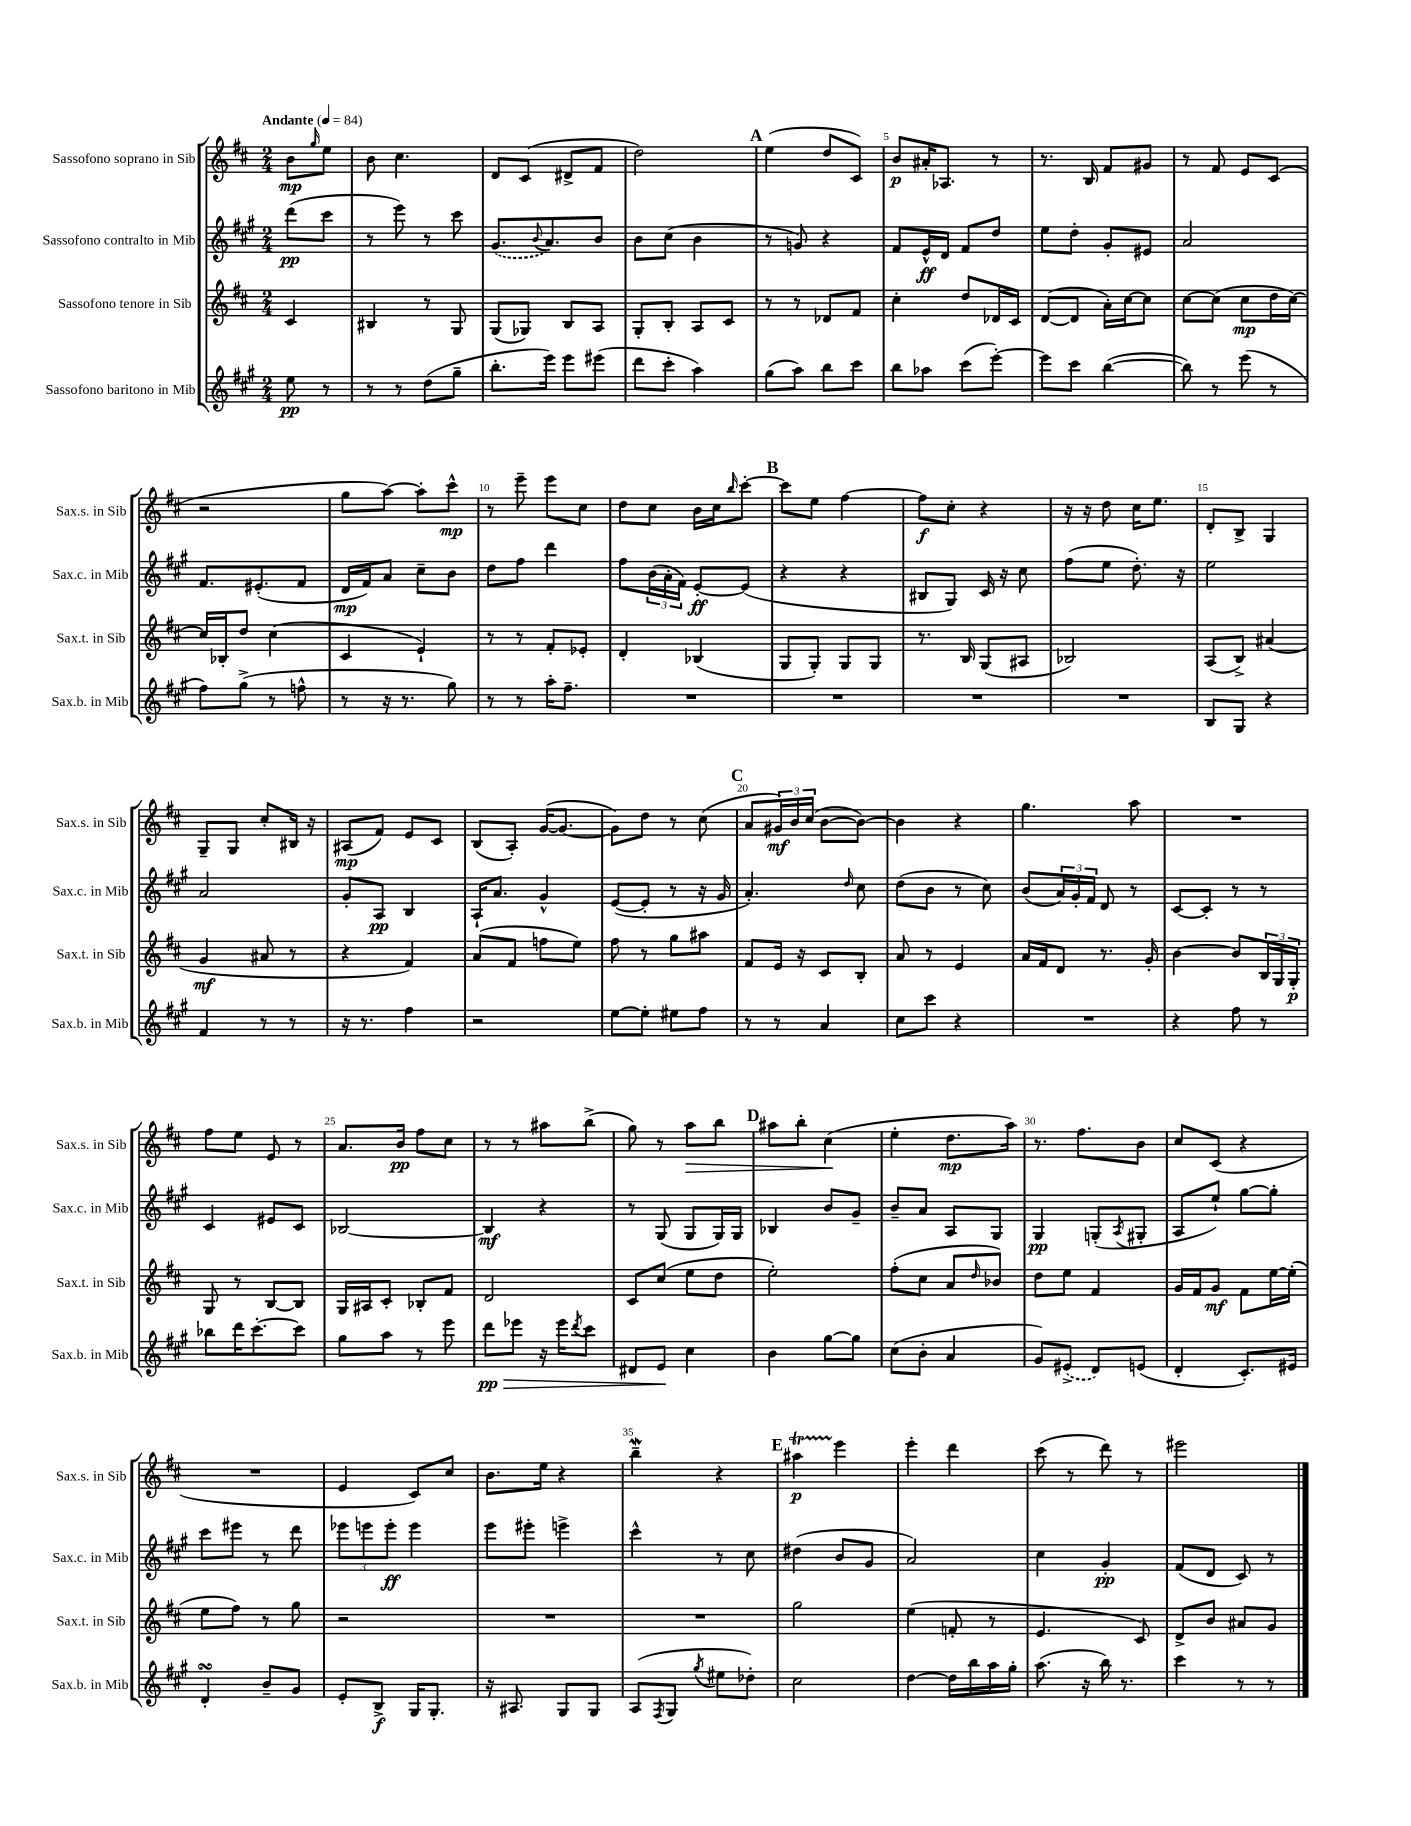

**kern	**kern	**kern	**kern
*staff4	*staff3	*staff2	*staff1
*clefG2	*clefG2	*clefG2	*clefG2
*k[f#c#g#]	*k[f#c#]	*k[f#c#g#]	*k[f#c#]
*M2/4	*M2/4	*M2/4	*M2/4
*MM84	*MM84	*MM84	*MM84
8ee	4c#	(8ddd	8b
.	.	.	16qqgg
8r	.	8ccc#	8ee
=	=	=	=
8r	4B#	8r	8b
8r	.	8eee)	4.cc#
(8dd	8r	8r	.
8gg#~	8G	8ccc#	.
=	=	=	=
8.bb'	(8G	(8.g#	8d
.	8G-)	.	(8c#
.	.	8qqb	.
16eee)	.	8.a)	.
8eee	8B	.	8d#^
(8eee#	8A	8b	8f#
=	=	=	=
8ddd	8G'	8b	2dd)
8ccc#'	8B'	(8cc#	.
4aa)	8A	4b	.
.	8c#	.	.
=	=	=	=
(8gg#	8r	8r	(4ee
8aa)	8r	8g)	.
8bb	8d-	4r	8dd
8ccc#	8f#	.	8c#)
=	=	=	=
8bb	4cc#'	8f#	8b
8aa-	.	16e^^	16a#'
.	.	16d	8.A-
(8ccc#	8dd	8f#	.
[8eee')	16d-	8dd	8r
.	16c#	.	.
=	=	=	=
8eee]	([8d	8ee	8.r
8ccc#	8d]	8dd'	.
.	.	.	16B
([4bb	16a')	8g#'	8f#
.	[16cc#	.	.
.	8cc#]	8e#	8g#
=	=	=	=
8bb])	[8cc#	2a	8r
8r	(8cc#]	.	8f#
(8eee	8cc#	.	8e
8r	16dd	.	(8c#
.	[16cc#)	.	.
=	=	=	=
8ff#)	16cc#]	8.f#	2r
.	16B-'	.	.
(8gg#^	8dd	.	.
.	.	(8.e#'	.
8r	(4cc#	.	.
8ff^^	.	8f#	.
=	=	=	=
8r	4c#	16d	8gg
.	.	16f#)	.
16r	.	8a	[8aa)
8.r	.	.	.
.	4e`)	8cc#~	8aa']
8gg#)	.	8b	8ccc#^^
=	=	=	=
8r	8r	8dd	8r
8r	8r	8ff#	8eee~
16aa'	8f#'	4ddd	8eee
8.ff#~	.	.	.
.	8e-'	.	8cc#
=	=	=	=
2r	4d'	8ff#	8dd
.	.	(24b	8cc#
.	.	24a'	.
.	.	24f#)	.
.	(4B-	[8e'	16b
.	.	.	16cc#
.	.	.	16qqbb
.	.	(8e]	[8ccc#'
=	=	=	=
2r	8G	4r	8ccc#]
.	8G')	.	8ee
.	8G	4r	[4ff#
.	8G	.	.
=	=	=	=
2r	8.r	8B#	8ff#]
.	.	8G#)	8cc#'
.	16B	.	.
.	(8G	16c#	4r
.	.	16r	.
.	8A#	8cc#	.
=	=	=	=
2r	2B-)	(8ff#	16r
.	.	.	16r
.	.	8ee	8dd
.	.	8.dd')	16cc#
.	.	.	8.ee
.	.	16r	.
=	=	=	=
8B	(8A	2ee	8d'
8G#	8B^)	.	8B^
4r	(4a#	.	4G
=	=	=	=
4f#	4g	2a	8G~
.	.	.	8G
8r	8a#	.	8cc#'
8r	8r	.	16B#
.	.	.	16r
=	=	=	=
16r	4r	8g#'	(8A#
8.r	.	.	.
.	.	8A	8f#)
4ff#	4f#)	4B	8e
.	.	.	8c#
=	=	=	=
2r	(8a	16A`	(8B
.	.	8.a	.
.	8f#	.	8A')
.	8ff	4g#^^	([16g
.	.	.	8.g_
.	8ee)	.	.
=	=	=	=
[8ee	8ff#	([8e	8g])
8ee']	8r	8e']	8dd
8ee#	8gg	8r	8r
8ff#	8aa#	16r	(8cc#
.	.	16g#	.
=	=	=	=
8r	8f#	4.a')	8a
8r	16e	.	24g#)
.	.	.	24b
.	16r	.	.
.	.	.	(24cc#
4a	8c#	.	[8b
.	.	16qqdd	.
.	8B'	8cc#	8b_)
=	=	=	=
8cc#	8a	(8dd	4b]
8ccc#	8r	8b	.
4r	4e	8r	4r
.	.	8cc#)	.
=	=	=	=
2r	16a	(8b	4.gg
.	16f#	.	.
.	8d	24a)	.
.	.	24g#'	.
.	.	24f#	.
.	8.r	8d	.
.	.	8r	8aa
.	16g'	.	.
=	=	=	=
4r	[4b	[8c#	2r
.	.	8c#']	.
8ff#	8b]	8r	.
8r	24B	8r	.
.	24G	.	.
.	24G'	.	.
=	=	=	=
8bb-	8G	4c#	8ff#
16ddd	8r	.	8ee
[8.ccc#'	.	.	.
.	[8B	8e#	8e
8ccc#]	8B]	8c#	8r
=	=	=	=
8gg#	16G	[2B-	8.a
.	16A#	.	.
8aa	8c#'	.	.
.	.	.	16b
8r	8B-'	.	8ff#
8eee	8f#	.	8cc#
=	=	=	=
8ddd	2d	4B-]	8r
8eee-	.	.	8r
16r	.	4r	8aa#
16eee-	.	.	.
8qddd	.	.	.
8ccc#	.	.	(8bb^
=	=	=	=
8d#	8c#	8r	8gg)
8e	(8cc#	(8G#	8r
4cc#	8ee	8G#	8aa
.	8dd	16G#)	8bb
.	.	16G#	.
=	=	=	=
4b	2ee')	4B-	8aa#
.	.	.	8bb'
[8gg#	.	8b	(4cc#
8gg#]	.	8g#~	.
=	=	=	=
(8cc#	(8ff#'	8b~	4ee'
8b'	8cc#	8a	.
4a	8a	8A	8.dd
.	16qqdd	.	.
.	8b-)	8G#	.
.	.	.	16aa)
=	=	=	=
8g#)	8dd	4G#	8.r
(8e#^	8ee	.	.
.	.	.	8.ff#
8d)	4f#	(8G'	.
.	.	8qA	.
(8e	.	8G#'	8b
=	=	=	=
4d'	16g	8A	8cc#
.	16f#	.	.
.	8g	8ee`)	(8c#
8.c#')	8f#	[8gg#	4r
.	[16ee	8gg#']	.
16e#	(16ee']	.	.
=	=	=	=
4d'	8ee	8ccc#	2r
.	8ff#)	8eee#	.
8b~	8r	8r	.
8g#	8gg	8ddd	.
=	=	=	=
8e'	2r	12eee-	4e
.	.	12eee	.
8B^	.	.	.
.	.	12eee'	.
16G#	.	4eee	8c#)
8.G#'	.	.	.
.	.	.	8cc#
=	=	=	=
16r	2r	8eee	8.b
8.A#	.	.	.
.	.	8eee#'	.
.	.	.	16ee
8G#	.	4eee^	4r
8G#	.	.	.
=	=	=	=
(8A	2r	4ccc#^^	4bb~
8qF#	.	.	.
8G#	.	.	.
8qgg#	.	.	.
8ee#	.	8r	4r
8dd-')	.	8cc#	.
=	=	=	=
2cc#	2gg	(4dd#	4aa#
.	.	8b	4eee
.	.	8g#	.
=	=	=	=
[4dd	(4ee	2a)	4eee'
16dd]	8f'	.	4ddd
16bb	.	.	.
16aa	8r	.	.
16gg#'	.	.	.
=	=	=	=
(8.aa	4.e	4cc#	(8ccc#
.	.	.	8r
16r	.	.	.
16bb)	.	4g#'	8ddd)
8.r	.	.	.
.	8c#)	.	8r
=	=	=	=
4ccc#	8d^	(8f#	2eee#
.	8b	8d	.
8r	8a#	8c#)	.
8r	8g	8r	.
==	==	==	==
*-	*-	*-	*-
